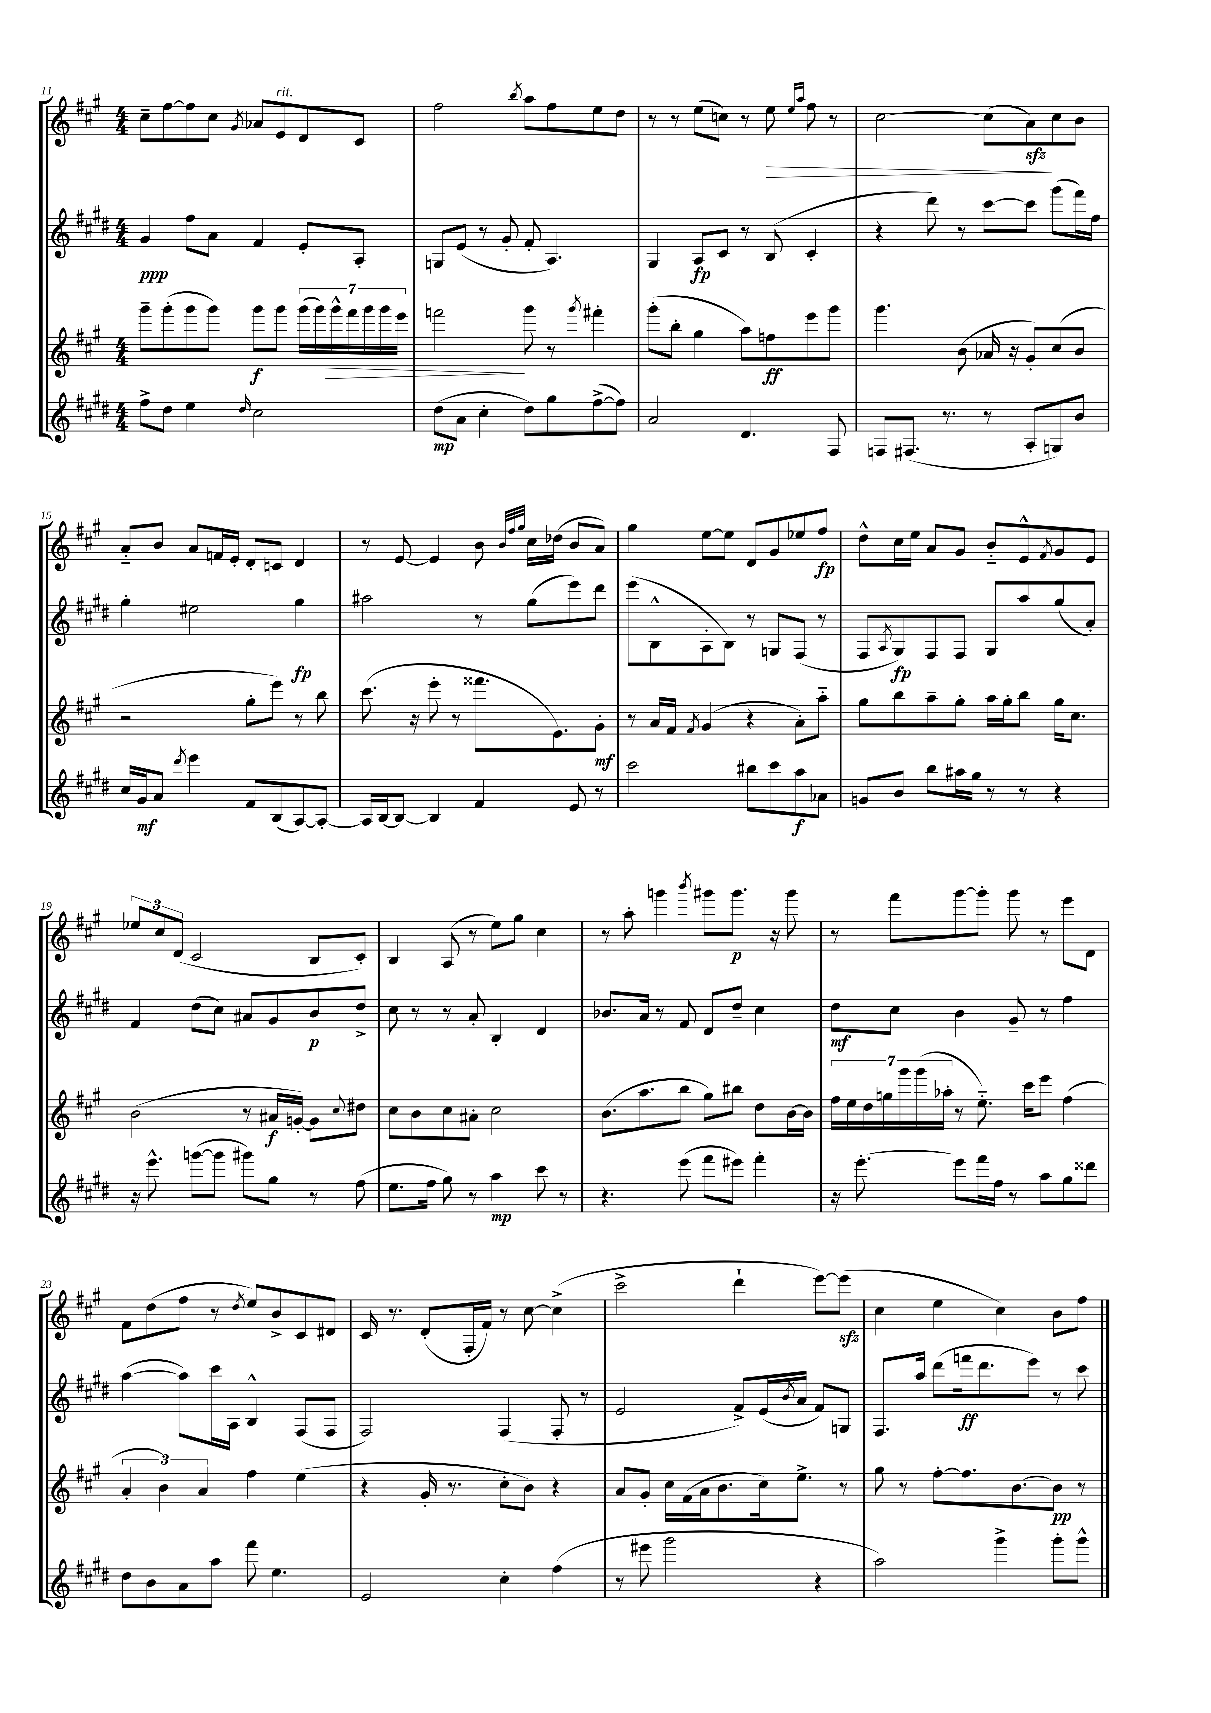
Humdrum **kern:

**kern	**kern	**kern	**kern
*staff4	*staff3	*staff2	*staff1
*clefG2	*clefG2	*clefG2	*clefG2
*k[f#c#g#d#]	*k[f#c#g#]	*k[f#c#g#d#]	*k[f#c#g#]
*M4/4	*M4/4	*M4/4	*M4/4
8ff#^	8ggg#~	4g#	8cc#~
8dd#	(8ggg#'	.	[8ff#
4ee	8ggg#	8ff#	8ff#]
.	8ggg#)	8a	8cc#
16qqdd#	.	.	8qg#
2cc#	8ggg#	4f#	8a-
.	8ggg#	.	8e
.	(28ggg#	8e'	8d
.	28ggg#)	.	.
.	28ggg#^^	.	.
.	28fff#	.	.
.	.	8A'	8c#
.	28ggg#	.	.
.	28ggg#	.	.
.	28eee	.	.
=	=	=	=
(8dd#	2fff	8G	2ff#
8a	.	(8e	.
4cc#'	.	8r	.
.	.	8g#'	.
.	.	.	8qbb
8dd#)	8ggg#	8f#'	8aa
8gg#	8r	4.A)	8ff#
.	8qggg#	.	.
([8ff#^	4fff#'	.	8ee
8ff#])	.	.	8dd
=	=	=	=
2a	(8ggg#'	4G#	8r
.	8bb'	.	8r
.	4gg#	8A	(8ee
.	.	8c#	8cc)
4.d#	8aa)	8r	8r
.	8ff	(8B	8ee
.	.	.	16qqee
.	.	.	16qqaa
.	8eee	4c#'	8ff#
8F#	8ggg#	.	8r
=	=	=	=
8F	4.ggg#	4r	[2cc#
(8.F#	.	.	.
.	.	8ddd#)	.
8.r	.	.	.
.	(8b	8r	.
8r	16a-	[8ccc#	(8cc#]
.	16r	.	.
8A'	8g#')	8ccc#]	8a)
8G)	(8cc#	(8ggg#	8cc#
8b	8b	16fff#)	8b
.	.	16ff#	.
=	=	=	=
16cc#	2r	4gg#'	8a'~
16g#	.	.	.
8a	.	.	8b
8qddd#	.	.	.
4eee	.	2ee#	8a
.	.	.	16f
.	.	.	16e'
8f#	8gg#'	.	8d'
(8B	8eee)	.	8c
[8A)	8r	4gg#	4d
8A'_	8bb	.	.
=	=	=	=
16A]	(8.ccc#	2aa#	8r
[16B	.	.	.
8B_	.	.	[8e
.	16r	.	.
4B]	8eee'	.	4e]
.	8r	.	.
4f#	8.fff##	8r	8b
.	.	.	32qqb
.	.	.	32qqff#
.	.	.	32qqgg#
.	.	(8gg#	16cc#
.	8.e)	.	(16dd-
8e	.	8eee)	8b
8r	8g#'	8ddd#	8a)
=	=	=	=
2ccc#	8r	(8eee	4gg#
.	16a	8B^^	.
.	16f#	.	.
.	8qf#	.	.
.	(4g#	8A'	[8ee
.	.	8B)	8ee]
8bb#	4r	8r	8d
8ccc#	.	8G	8g#
8aa	8a')	(8F#	8ee-
8a-	8aa'~	8r	8ff#
=	=	=	=
8g	8gg#	8F#	8dd^^
.	.	8qA	.
8b	8bb	8G#)	16cc#
.	.	.	16ee
8bb	8aa~	8F#	8a
16aa#	8gg#'	8F#	8g#
16gg#	.	.	.
8r	16aa	8G#	8b'~
.	16gg#'	.	.
8r	8bb	8aa	8e^^
.	.	.	8qf#
4r	16gg#	(8gg#	8g#
.	8.cc#	.	.
.	.	8a')	8e
=	=	=	=
16r	(2b	4f#	12ee-
8.eee^^	.	.	.
.	.	.	12cc#
.	.	.	(12d
([8ggg	.	(8dd#	2c#
8ggg]	.	8cc#)	.
8ggg#)	8r	8a#	.
8gg#	16a#	8g#	.
.	[16g')	.	.
8r	8g]	8b	8B
.	8qqcc#	.	.
(8ff#	8dd#	8dd#^	8c#')
=	=	=	=
8.ee	8cc#	8cc#	4B
.	8b	8r	.
16ff#	.	.	.
8gg#)	8cc#	8r	(8A
8r	8a#'	8a'	8r
4aa	2cc#	4B'	8ee)
.	.	.	8gg#
8ccc#	.	4d#	4cc#
8r	.	.	.
=	=	=	=
4.r	(8.b	8.b-	8r
.	.	.	8aa'
.	8.aa	16a	.
.	.	8r	4ggg
(8eee	8bb	8f#	.
.	.	.	8qbbb
8fff#	8gg#)	8d#	8ggg#
8eee#)	8bb#	8dd#~	8.ggg#
4fff#'	8dd	4cc#	.
.	.	.	16r
.	[16b	.	8ggg#
.	16b]	.	.
=	=	=	=
16r	28ff#	8dd#	8r
.	28ee	.	.
[8.eee'	.	.	.
.	28dd	.	.
.	28gg	.	.
.	.	8cc#	8fff#
.	28ggg#	.	.
.	(28ggg#	.	.
.	28aa-'	.	.
8eee]	8r	4b	[8ggg#
16fff#	8.ee'~)	.	8ggg#']
16ff#	.	.	.
8r	.	8g#~	8ggg#
.	16ccc#	.	.
8aa	8eee	8r	8r
8gg#	(4ff#	4ff#	8eee
8ddd##	.	.	8d
=	=	=	=
8dd#	6a'	([4aa	8f#
8b	.	.	(8dd
.	6b)	.	.
8a	.	8aa])	8ff#
.	6a	.	.
8aa	.	16ccc#	8r
.	.	16A	.
.	.	.	8qdd
8fff#	4ff#	4B^^	8ee)
4.ee	.	.	8b^
.	(4ee	(8F#	8c#
.	.	8F#	8d#
=	=	=	=
2e	4r	2F#)	16c#
.	.	.	8.r
.	16g#'	.	(8d'
.	8.r	.	.
.	.	.	16F#'
.	.	.	16f#)
4cc#'	8cc#'	(4F#	8r
.	8b)	.	[8cc#
(4ff#	4r	8F#'	(4cc#^]
.	.	8r	.
=	=	=	=
8r	8a	2e	2ccc#^
8eee#	8g#'	.	.
2ggg#	16cc#	.	.
.	(16f#	.	.
.	16a	.	.
.	8.b	.	.
.	.	8f#^)	4ddd`
.	16cc#)	(16e	.
.	.	8qb	.
.	8.ee^	16a	.
4r	.	8f#)	[8eee)
.	8r	8G	(8eee]
=	=	=	=
2aa)	8gg#	8.F#	4cc#
.	8r	.	.
.	.	16aa	.
.	[8ff#'	(8ddd#	4ee
.	8.ff#]	16fff	.
.	.	8.ddd#	.
4ggg#^	.	.	4cc#)
.	[8.b	.	.
.	.	8eee)	.
8ggg#'	8b]	8r	8b
8ggg#^^	8r	8ccc#	8ff#
==	==	==	==
*-	*-	*-	*-
